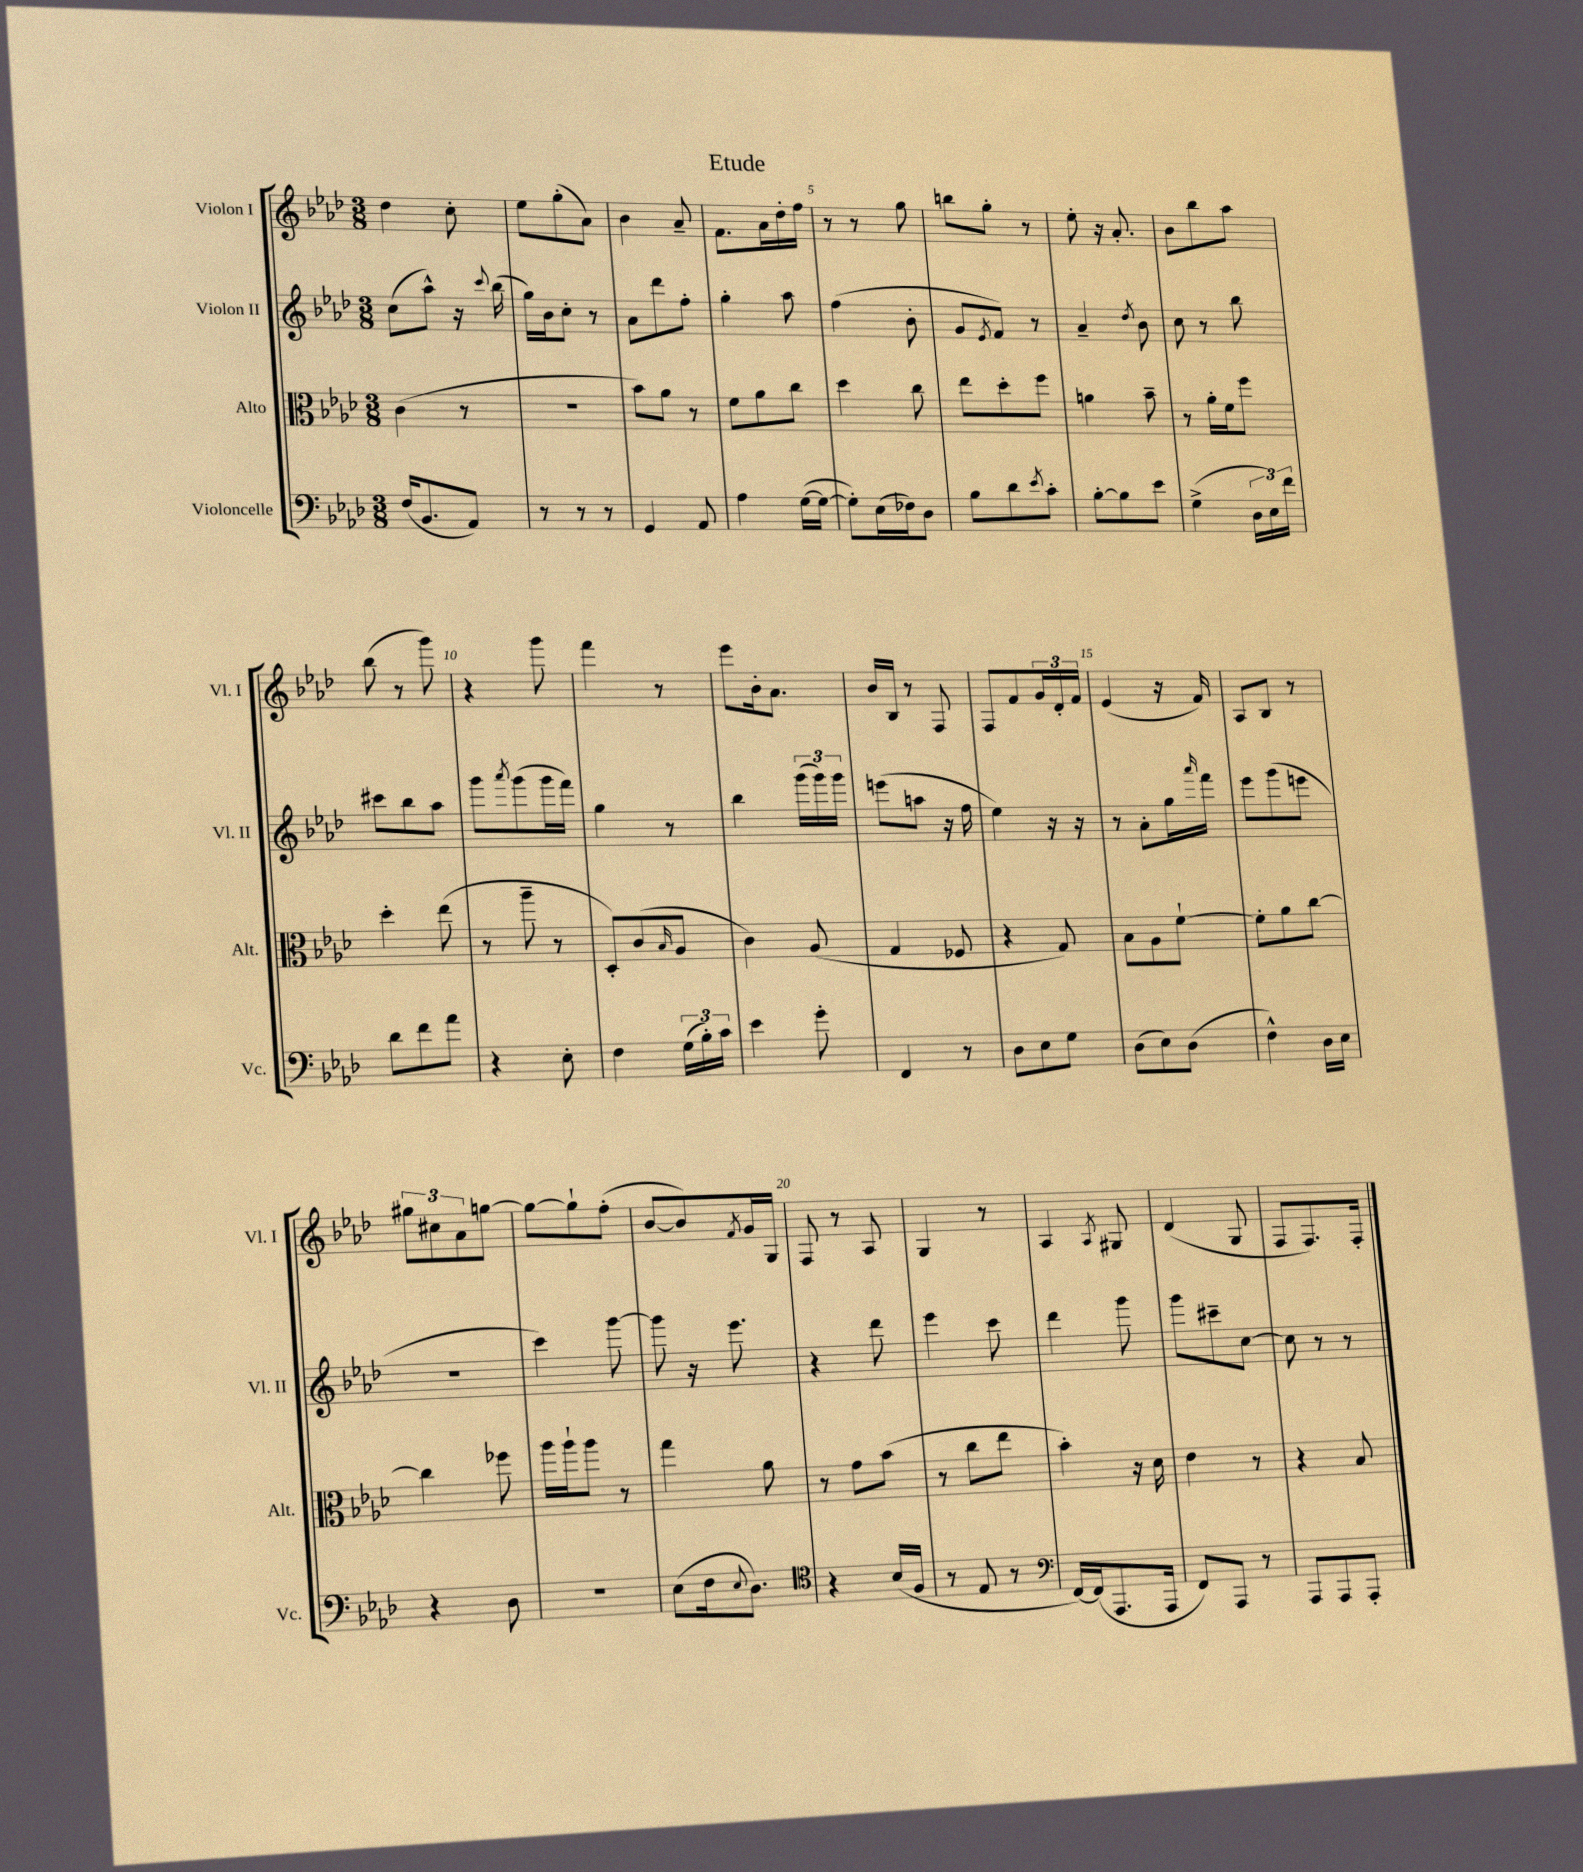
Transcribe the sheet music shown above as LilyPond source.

\header { title = "Etude" }
<<
\new StaffGroup <<
\new Staff = "s0" \with { instrumentName = "Violon I" shortInstrumentName = "Vl. I" } {
    \clef treble \key aes \major \numericTimeSignature \time 3/8
    des''4 c''8-. |
    ees''8 g''8-.( aes'8) |
    bes'4 aes'8-- |
    f'8. aes'16 des''16-. f''16 |
    r8 r8 g''8 |
    b''8 g''8-. r8 |
    ees''8-. r16 aes'8.-. |
    bes'8 bes''8 aes''8 |
    bes''8( r8 g'''8) |
    r4 g'''8 |
    f'''4 r8 |
    ees'''8 bes'16-. aes'8. |
    bes'16 bes16 r8 f8 |
    f8 f'8 \tuplet 3/2 { g'16 des'16-. f'16 } |
    ees'4( r16 f'16) |
    aes8 bes8 r8 |
    \tuplet 3/2 { gis''8 cis''8 aes'8 } g''8~ |
    g''8~ g''8-! f''8-.( |
    bes'8~ bes'8) \acciaccatura { f'8 } g'16 g16 |
    f8 r8 aes8 |
    g4 r8 |
    aes4 \acciaccatura { aes8 } gis8 |
    des'4( g8 |
    f8 f8.) f16-. \bar "|." |
}
\new Staff = "s1" \with { instrumentName = "Violon II" shortInstrumentName = "Vl. II" } {
    \clef treble \key aes \major \numericTimeSignature \time 3/8
    c''8( aes''8-^) r16 \appoggiatura { c'''8 } bes''16( |
    g''16) bes'16 c''8-. r8 |
    aes'8 des'''8 f''8-. |
    g''4-. aes''8 |
    f''4( bes'8-. |
    g'8 \acciaccatura { ees'8 } f'8) r8 |
    aes'4-- \acciaccatura { des''8 } bes'8 |
    c''8 r8 bes''8 |
    cis'''8 bes''8 aes''8 |
    g'''8 \acciaccatura { aes'''8 } g'''8( g'''16 f'''16) |
    g''4 r8 |
    bes''4 \tuplet 3/2 { g'''16( g'''16) g'''16 } |
    e'''8( a''8 r16 f''16 |
    ees''4) r16 r16 |
    r8 aes'8-. g''16 \grace { aes'''16 } f'''16 |
    ees'''8 g'''8( e'''8 |
    R4. |
    c'''4) g'''8~ |
    g'''8 r16 ees'''8. |
    r4 des'''8 |
    ees'''4 c'''8 |
    des'''4 g'''8 |
    g'''8 cis'''8-- c''8~ |
    c''8 r8 r8 \bar "|." |
}
\new Staff = "s2" \with { instrumentName = "Alto" shortInstrumentName = "Alt." } {
    \clef alto \key aes \major \numericTimeSignature \time 3/8
    c'4( r8 |
    R4. |
    bes'8) aes'8 r8 |
    f'8 aes'8 c''8 |
    des''4 c''8 |
    ees''8 des''8-. f''8 |
    a'4 bes'8-- |
    r8 aes'16-. f'16 f''8 |
    des''4-. ees''8( |
    r8 aes''8-- r8 |
    des8-.) c'8( \grace { bes16 } aes8 |
    c'4) aes8( |
    g4 fes8 |
    r4 g8) |
    bes8 aes8 f'8~-! |
    f'8-. aes'8 c''8~ |
    c''4 fes''8 |
    aes''16 aes''16-! aes''8 r8 |
    g''4 aes'8 |
    r8 g'8 bes'8( |
    r8 c''8 ees''8 |
    bes'4-.) r16 des'16 |
    ees'4 r8 |
    r4 bes8 \bar "|." |
}
\new Staff = "s3" \with { instrumentName = "Violoncelle" shortInstrumentName = "Vc." } {
    \clef bass \key aes \major \numericTimeSignature \time 3/8
    f16( bes,8. aes,8) |
    r8 r8 r8 |
    g,4 aes,8 |
    aes4 g16~( g16~ |
    g8-.) ees16( fes16) des8 |
    bes8 des'8 \acciaccatura { ees'8 } c'8-. |
    bes8~-. bes8 ees'8 |
    g4->( \tuplet 3/2 { des16 ees16) f'16 } |
    des'8 f'8 aes'8 |
    r4 ees8-. |
    f4 \tuplet 3/2 { g16( bes16-.) c'16 } |
    ees'4 g'8-. |
    f,4 r8 |
    des8 ees8 g8 |
    des8( ees8) des8( |
    f4-^) des16 ees16 |
    r4 des8 |
    R4. |
    ees8( f16 \appoggiatura { ees8 } des8.) |
    \clef tenor r4 bes16( f16 |
    r8 ees8 r8 |
    \clef bass f,16~) f,16( aes,,8. aes,,16 |
    f,8) aes,,8 r8 |
    aes,,8 aes,,8 aes,,8-. \bar "|." |
}
>>
>>
\layout { \context { \Score \override BarNumber.break-visibility = ##(#f #t #t) barNumberVisibility = #(every-nth-bar-number-visible 5) } }
